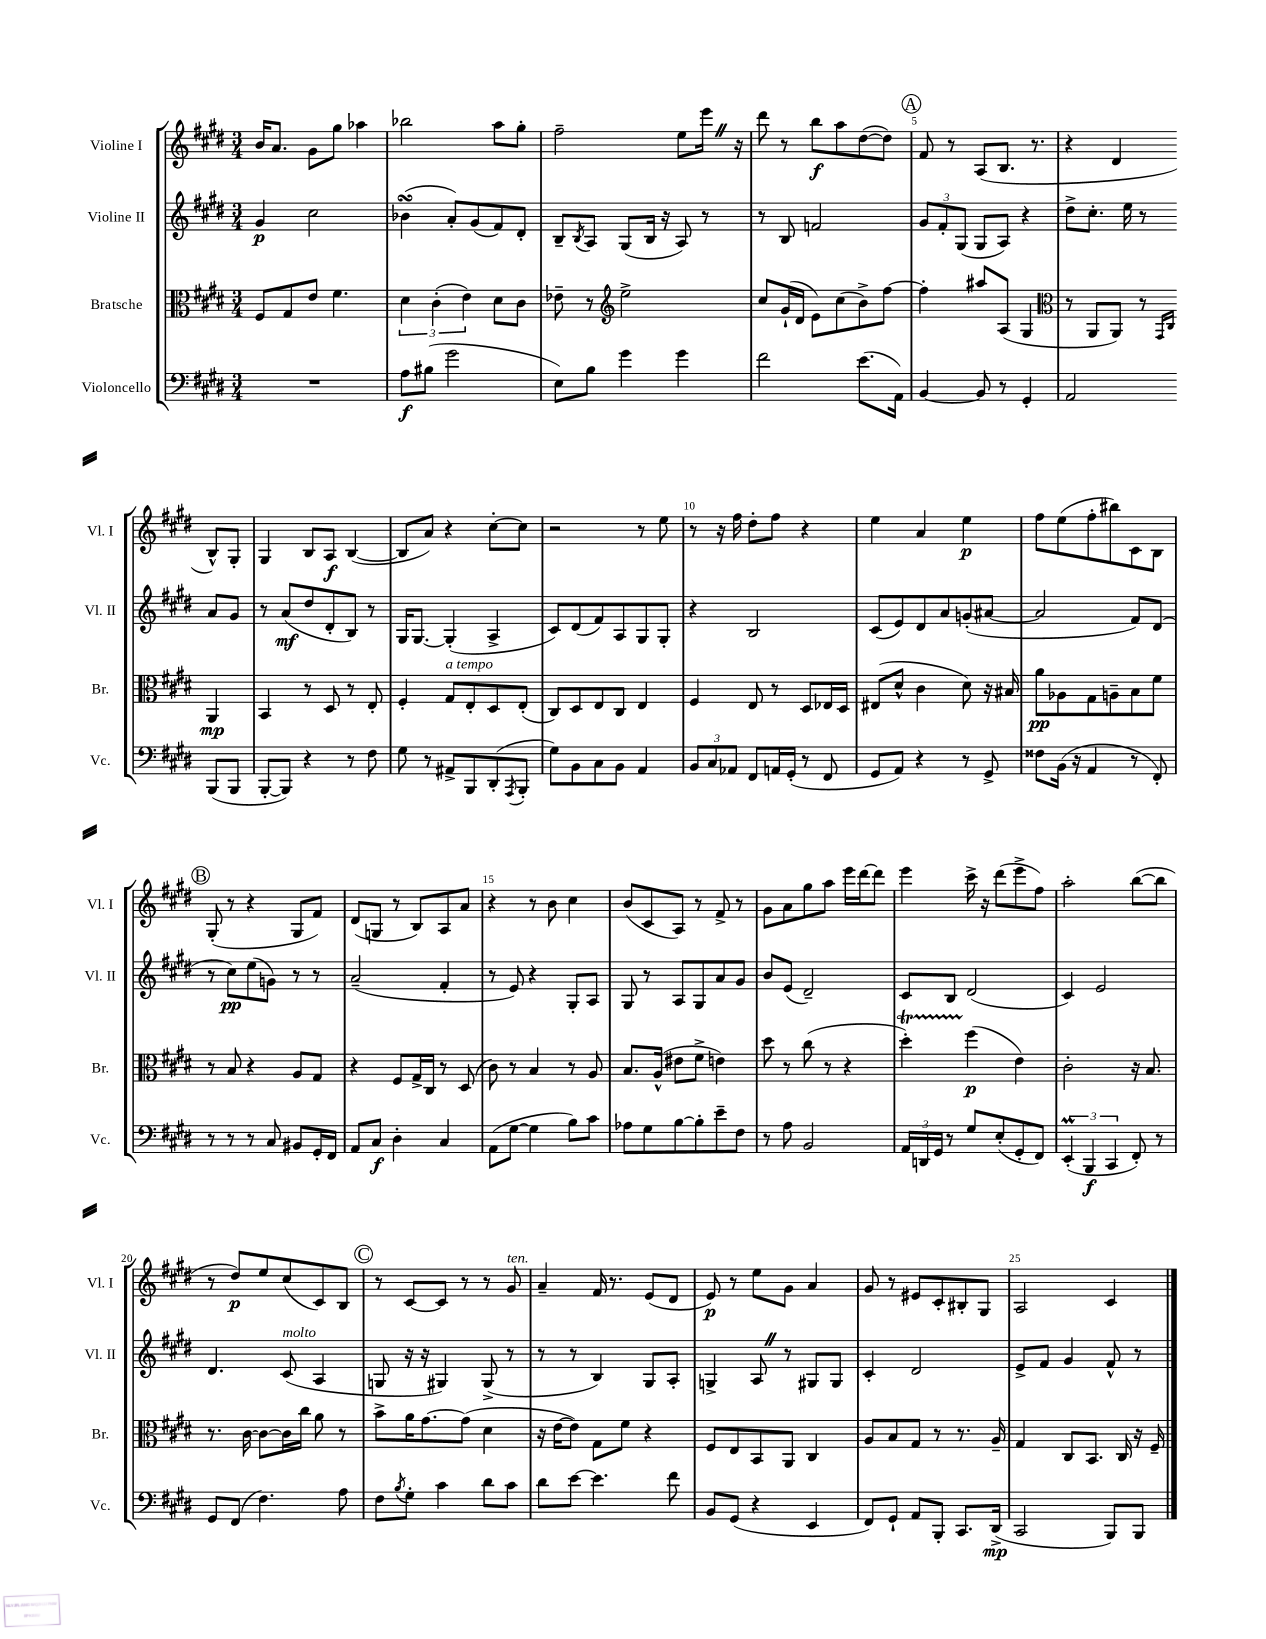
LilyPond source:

<<
\new StaffGroup <<
\new Staff = "s0" \with { instrumentName = "Violine I" shortInstrumentName = "Vl. I" } {
    \clef treble \key e \major \numericTimeSignature \time 3/4
    b'16 a'8. gis'8 gis''8 aes''4 |
    bes''2 a''8 gis''8-. |
    fis''2-- e''8 e'''16 \once \override BreathingSign.text = \markup { \musicglyph "scripts.caesura.straight" } \breathe r16 |
    dis'''8 r8 b''8\f a''8 dis''8~( dis''8) |
    \mark \markup { \circle "A" } fis'8 r8 a8( b8. r8. |
    r4 dis'4 b8-^) gis8-. |
    gis4 b8 a8\f b4~( |
    b8 a'8) r4 cis''8~-. cis''8 |
    r2 r8 e''8 |
    r8 r16 fis''16 dis''8-. fis''8 r4 |
    e''4 a'4 e''4\p |
    fis''8 e''8( fis''8-. bis''8) cis'8 b8 |
    \mark \markup { \circle "B" } gis8-.( r8 r4 gis8 fis'8) |
    dis'8( g8 r8 b8) a8 a'8 |
    r4 r8 b'8 cis''4 |
    b'8( cis'8 a8) r8 fis'8-> r8 |
    gis'8 a'8 gis''8 a''8 e'''16 dis'''16~ dis'''8 |
    e'''4 cis'''16-> r16 dis'''8( e'''8-> fis''8) |
    a''2-. b''8~( b''8 |
    r8 dis''8\p) e''8 cis''8( cis'8) b8 |
    \mark \markup { \circle "C" } r8 cis'8~ cis'8 r8 r8 gis'8^\markup { \italic "ten." } |
    a'4-- fis'16 r8. e'8( dis'8 |
    e'8\p) r8 e''8 gis'8 a'4 |
    gis'8 r8 eis'8 cis'8-. bis8-. gis8 |
    a2 cis'4 \bar "|." |
}
\new Staff = "s1" \with { instrumentName = "Violine II" shortInstrumentName = "Vl. II" } {
    \clef treble \key e \major \numericTimeSignature \time 3/4
    gis'4\p cis''2 |
    bes'4\turn( a'8-.) gis'8( fis'8) dis'8-. |
    b8-- \acciaccatura { b8 } a8 gis8( b16 r16 a8) r8 |
    r8 b8 f'2 |
    \mark \markup { \circle "A" } \tuplet 3/2 { gis'8 fis'8-. gis8( } gis8 a8) r4 |
    dis''8-> cis''8.-. e''16 r8 a'8 gis'8 |
    r8 a'8\mf( dis''8 dis'8-. b8) r8 |
    gis16 gis8.~ gis4-.( a4-> |
    cis'8) dis'8( fis'8) a8 gis8 gis8-. |
    r4 b2 |
    cis'8( e'8) dis'8 a'8 g'8-.( ais'8~ |
    ais'2 fis'8) dis'8( |
    \mark \markup { \circle "B" } r8 cis''8\pp) e''8( g'8) r8 r8 |
    a'2--( fis'4-. |
    r8 e'8) r4 gis8-. a8 |
    gis8 r8 a8 gis8 a'8 gis'8 |
    b'8 e'8( dis'2--) |
    cis'8 b8 dis'2( |
    cis'4) e'2 |
    dis'4. cis'8^\markup { \italic "molto" }( a4 |
    \mark \markup { \circle "C" } g8 r16 r16 gis4) gis8->( r8 |
    r8 r8 b4) gis8 a8-. |
    g4-> a8 \once \override BreathingSign.text = \markup { \musicglyph "scripts.caesura.straight" } \breathe r8 gis8 gis8 |
    cis'4-. dis'2 |
    e'8-> fis'8 gis'4 fis'8-^ r8 \bar "|." |
}
\new Staff = "s2" \with { instrumentName = "Bratsche" shortInstrumentName = "Br." } {
    \clef alto \key e \major \numericTimeSignature \time 3/4
    fis8 gis8 e'8 fis'4. |
    \tuplet 3/2 { dis'4 cis'4-.( e'4) } dis'8 cis'8 |
    ees'8-- r8 \clef treble e''2-> |
    cis''8 gis'16-!( dis'16 e'8) cis''8( b'8->) fis''8~ |
    \mark \markup { \circle "A" } fis''4-. ais''8 a8( gis4 |
    \clef alto r8 a,8 a,8) r8 \grace { gis,16 cis16 } a,4\mp |
    b,4 r8 dis8 r8 e8-. |
    fis4-. gis8^\markup { \italic "a tempo" } e8-. dis8 e8-.( |
    cis8) dis8 e8 cis8 e4 |
    fis4 e8 r8 dis8 ees16 dis16 |
    eis8( dis'8-^ cis'4 dis'8) r16 bis16 |
    a'8\pp aes8 gis8 a8-- b8 fis'8 |
    \mark \markup { \circle "B" } r8 b8 r4 a8 gis8 |
    r4 fis8 gis16-> cis16 r8 dis8( |
    cis'8) r8 b4 r8 a8 |
    b8. a16-^( eis'8 fis'8-> e'4) |
    dis''8 r8 cis''8( r8 r4 |
    dis''4-.\startTrillSpan) fis''4\stopTrillSpan\p( e'4) |
    cis'2-. r16 b8. |
    r8. cis'16~ cis'8~ cis'16 cis''16 a'8 r8 |
    \mark \markup { \circle "C" } b'8-> a'16 gis'8.~ gis'8( dis'4 |
    r16 e'16~ e'8) gis8 fis'8 r4 |
    fis8 e8 b,8 a,8 cis4 |
    a8 b8 gis8 r8 r8. a16-- |
    gis4 cis8 b,8. cis16 r16 fis16-- \bar "|." |
}
\new Staff = "s3" \with { instrumentName = "Violoncello" shortInstrumentName = "Vc." } {
    \clef bass \key e \major \numericTimeSignature \time 3/4
    R2. |
    a8\f bis8( gis'2 |
    e8) b8 gis'4 gis'4 |
    fis'2 e'8.( a,16) |
    \mark \markup { \circle "A" } b,4~ b,8 r8 gis,4-. |
    a,2 b,,8( b,,8 |
    b,,8~-. b,,8) r4 r8 fis8 |
    gis8 r8 ais,8-> b,,8 dis,8-.( \acciaccatura { a,,8 } b,,8-. |
    gis8) b,8 cis8 b,8 a,4 |
    \tuplet 3/2 { b,8 cis8 aes,8 } fis,8 a,16 gis,16-.( r8 fis,8 |
    gis,8 a,8) r4 r8 gis,8-> |
    fisis8 b,16( r16 a,4 r8 fis,8-.) |
    \mark \markup { \circle "B" } r8 r8 r8 cis8 bis,8 gis,16-. fis,16 |
    a,8 cis8\f dis4-. cis4 |
    a,8( gis8~ gis4 b8) cis'8 |
    aes8 gis8 b8~ b8-. e'8-- fis8 |
    r8 a8 b,2 |
    \tuplet 3/2 { a,16 d,16 gis,16 } r8 gis8 e8-.( gis,8-. fis,8) |
    \tuplet 3/2 { e,4-.\prall( b,,4\f cis,4 } fis,8-.) r8 |
    gis,8 fis,8( fis4.) a8 |
    \mark \markup { \circle "C" } fis8 \acciaccatura { b8 } gis8-. cis'4 dis'8 cis'8 |
    dis'8 e'8~ e'4. fis'8 |
    b,8 gis,8( r4 e,4 |
    fis,8) gis,8-! a,8 b,,8-. cis,8. dis,16->\mp( |
    cis,2 b,,8) b,,8 \bar "|." |
}
>>
>>
\layout { \context { \Score \override BarNumber.break-visibility = ##(#f #t #t) barNumberVisibility = #(every-nth-bar-number-visible 5) } }
